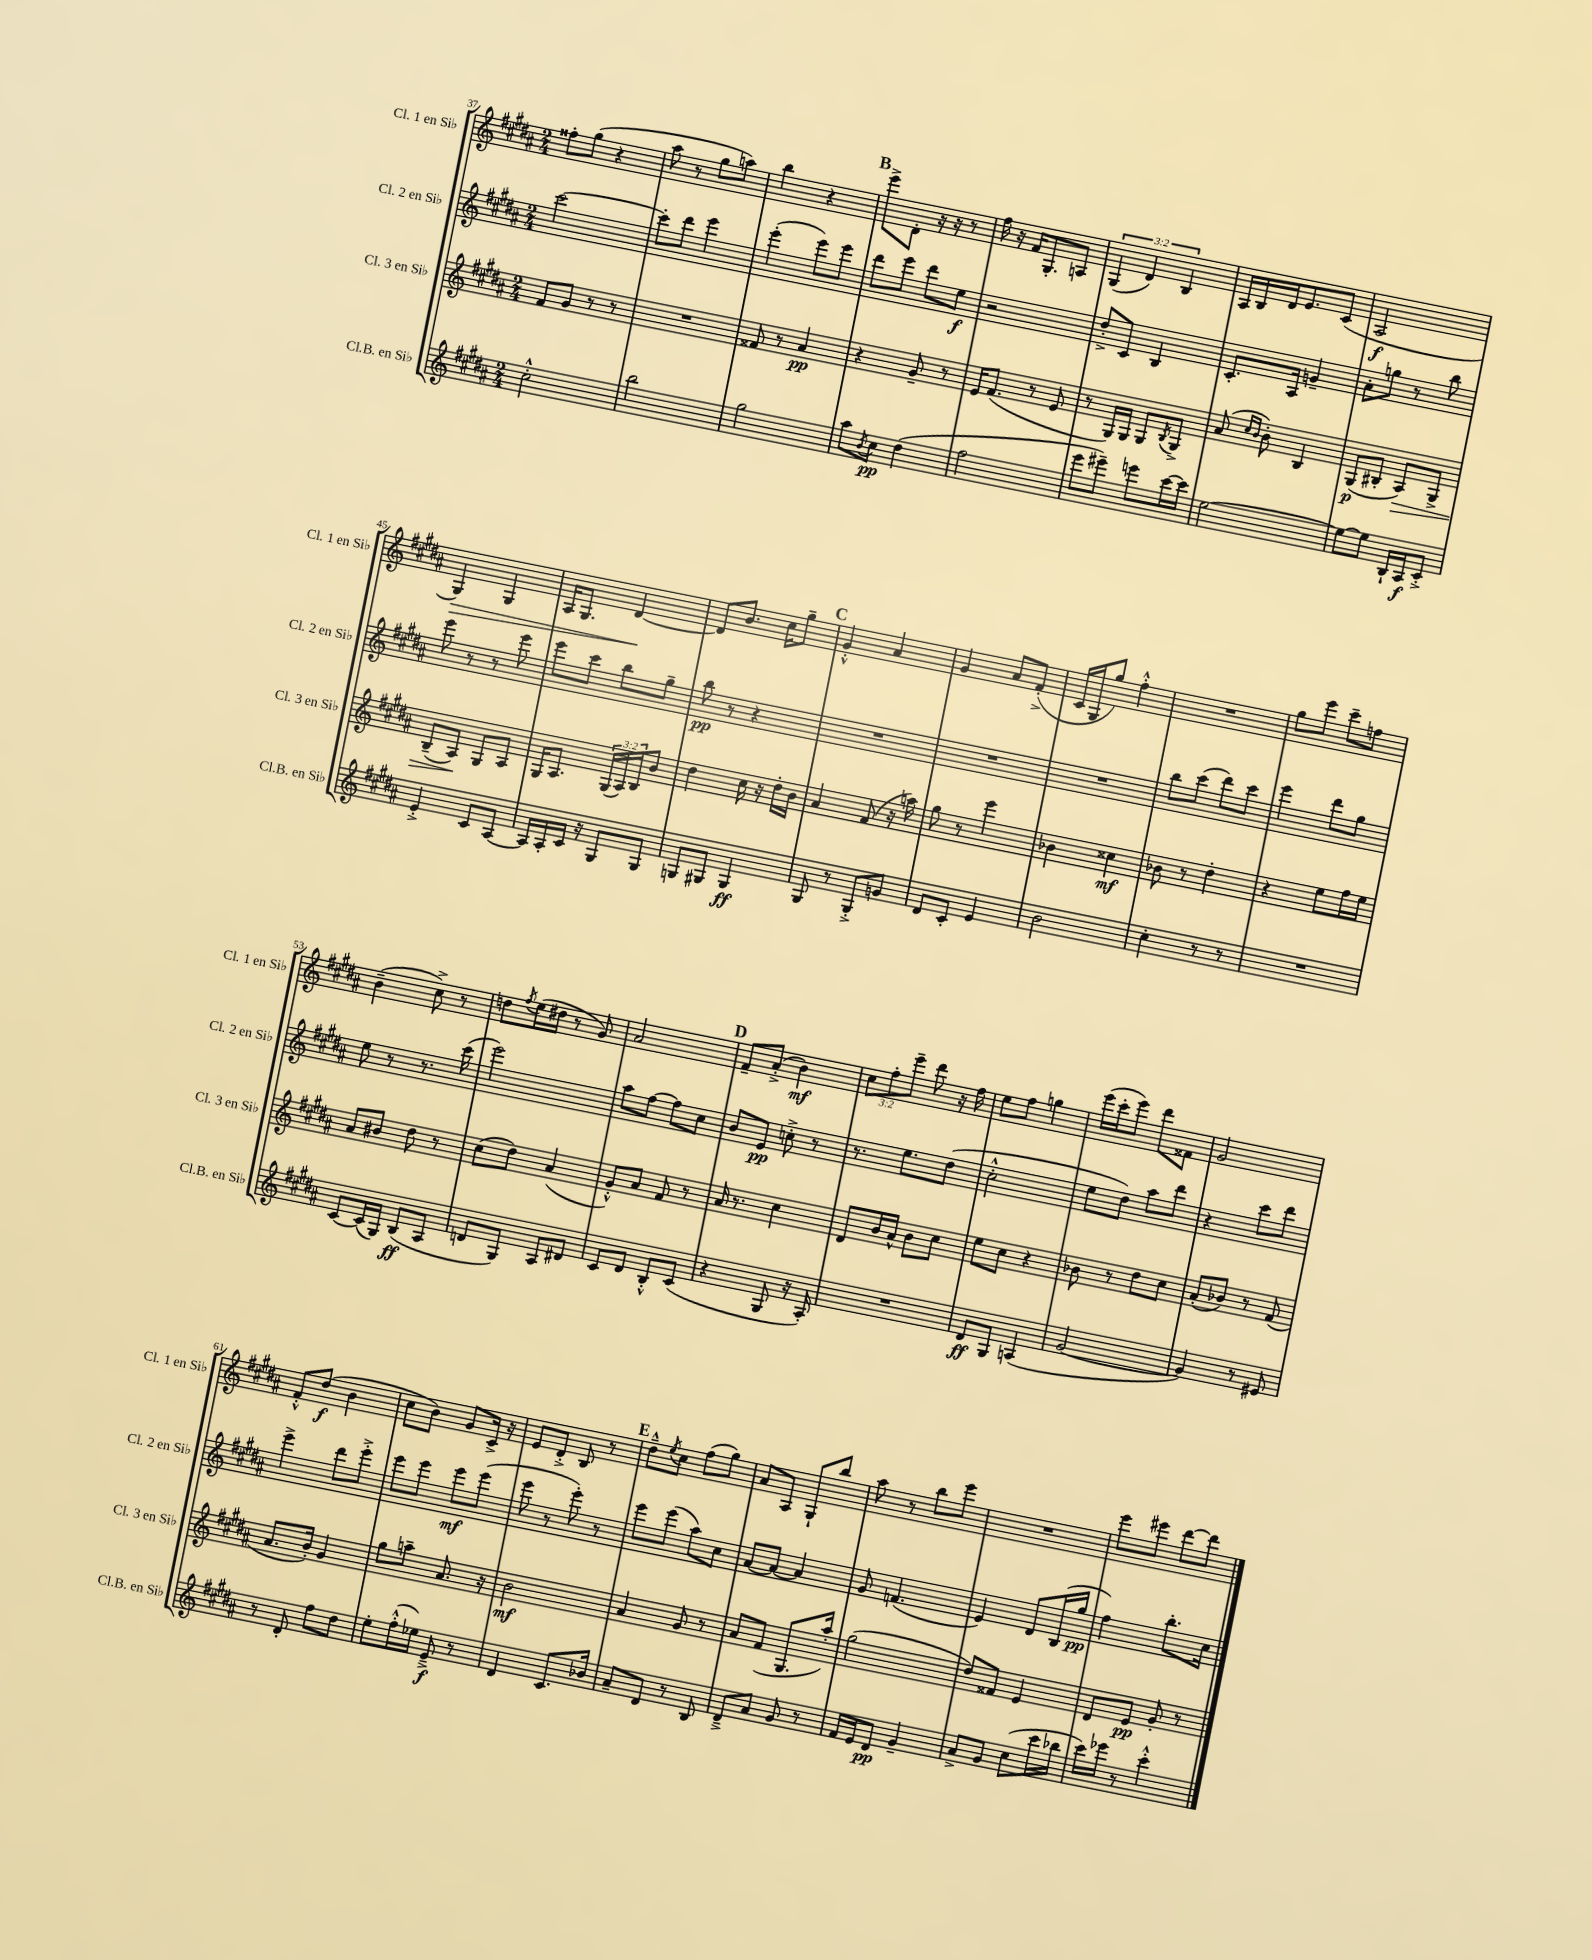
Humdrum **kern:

**kern	**kern	**kern	**kern
*staff4	*staff3	*staff2	*staff1
*clefG2	*clefG2	*clefG2	*clefG2
*k[f#c#g#d#a#]	*k[f#c#g#d#a#]	*k[f#c#g#d#a#]	*k[f#c#g#d#a#]
*M2/4	*M2/4	*M2/4	*M2/4
2cc#'^^\	8f#/L	[2ccc#\	8ff##'\L
.	8g#/J	.	(8gg#\J
.	8r	.	4r
.	8r	.	.
=	=	=	=
2bb\	2r	8ccc#'\]L	8aa#\
.	.	8ddd#\J	8r
.	.	4eee\	8gg#\L
.	.	.	8aa\J)
=	=	=	=
2gg#\	8f##/	(4eee'\	4bb\
.	8r	.	.
.	4a#/	8eee\L)	4r
.	.	8eee\J	.
=	=	=	=
8aa#\L	4r	8ddd#\L	8eee^\L
8qb/	.	.	.
8cc#\J	.	8eee\J	8d#'\J
(4dd#\	8g#~/	8ddd#\L	16r
.	.	.	16r
.	8r	8ee\J	8r
=	=	=	=
2ff#\	16e/LK	2r	16ff#\
.	(8.f#/J	.	16r
.	.	.	16f#/LK
.	.	.	8.G#'/
.	8r	.	.
.	8e/	.	8A/J
=	=	=	=
8eee\L	8r	8dd#'^/L	(6G#/
8eee#~\J)	16G#/LL)	8c#/J	.
.	.	.	6d#/)
.	16G#/JJ	.	.
8eee\L	8G#/L	4B/	.
.	.	.	6B/
.	8qB/	.	.
[16ccc#\L	8G#^/J	.	.
16ccc#\]JJ	.	.	.
=	=	=	=
[2ee\	(8a#/	8.c#'/L	16A#/LL
.	.	.	16B/
.	16qqcc#/LL	.	.
.	16qqb/JJ	.	.
.	8b'\)	.	16d#/J
.	.	16A#/Jk	8.e/
.	4B/	4g~/	.
.	.	.	(8c#/J
=	=	=	=
8ee\_L	(8G#/L	8a#'\L	2A#/
8ee\]J	8B#'/J	8gg\J	.
16B`/LL	8A#/L)	8r	.
16A#/J	.	.	.
8c#'^/J	8G#^/J	8bb\	.
=	=	=	=
4e'^/	(8B~/L	8eee\	4G#/)
.	8A#/J)	8r	.
8c#/L	8G#/L	8r	4G#/
[8A#/J	8A#/J	8eee\	.
=	=	=	=
16A#/]LL	16G#/LK	8eee\L	16A#/LK
16A#'/	8.A#/J	.	8.G#/J
16c#/JJ	.	8ccc#\J	.
16r	.	.	.
8G#/L	(24G#/LL	8bb\L	[4d#/
.	24A#/)	.	.
.	24B/J	.	.
8G#/J	8b/J	8gg#~\J	.
=	=	=	=
8G/L	4dd#\	8bb\	8d#/]L
8G#/J	.	8r	8.b/J
4G#/	16cc#\	4r	.
.	16r	.	16cc#\LK
.	16dd#'\LL	.	8gg#~\J
.	16b\JJ	.	.
=	=	=	=
8G#/	4a#/	2r	4g#'^^/
8r	.	.	.
8G#'^/L	(8f#/	.	4a#/
8g/J	16r	.	.
.	16aa\)	.	.
=	=	=	=
8d#/L	8gg#\	2r	4g#/
8c#'/J	8r	.	.
4e/	4eee\	.	8a#/L
.	.	.	(8f#'^/J
=	=	=	=
2b\	4b-\	2r	16c#/LL
.	.	.	16G#/J
.	.	.	8gg#/J)
.	4cc##\	.	4ff#'^^\
=	=	=	=
4cc#'\	8b-\	8bb\L	2r
.	8r	(8ccc#\J	.
8r	4dd#'\	8ddd#\L)	.
8r	.	8ccc#\J	.
=	=	=	=
2r	4r	4eee\	8gg#\L
.	.	.	8eee\J
.	8ee\L	8ddd#\L	8ccc#~\L
.	16ff#\L	8gg#\J	8ff\J
.	16ee\JJ	.	.
=	=	=	=
[8c#/L	8a#/L	8ee\	(4b~\
(16c#/]L	8b#/J	8r	.
16G#/JJ)	.	.	.
(8B/L	8dd#\	8.r	8cc#^\)
8A#/J	8r	.	8r
.	.	(16ccc#\	.
=	=	=	=
8d/L	(8cc#\L	2eee\)	8dd\L
.	.	.	8qff#/
8G#/J)	8dd#\J)	.	(16ee\L
.	.	.	16dd#\JJ
8A#/L	(4a#/	.	8r
8d#/J	.	.	8g#/)
=	=	=	=
8c#/L	8g#'^^/L)	8aa#\L	2a#/
8d#/J	8a#/J	[8ff#\J	.
8B'^^/L	8f#/	8ff#\]L	.
(8c#/J	8r	8cc#\J	.
=	=	=	=
4r	16a#/	8b/L	8f#~/L
.	8.r	.	.
.	.	8e/J	(8a#'^/J
8G#/	4cc#\	8cc'^\	4b\)
16r	.	8r	.
16A#'/)	.	.	.
=	=	=	=
2r	8d#/L	8.r	12cc#\L
.	.	.	12ff#'\
.	16b/L	.	.
.	.	.	12eee~\J
.	16a#^^/JJ	8.ee\L	.
.	8b\L	.	8ddd#\
.	8cc#\J	(8dd#\J	16r
.	.	.	16ff#\
=	=	=	=
8d#/L	8ee\L	2cc#'^^\	8ee\L
8G#/J	8cc#\J	.	8ff#\J
(4A/	4r	.	4gg\
=	=	=	=
[2g#/	8b-\	8ee\L	(16eee\LL
.	.	.	16ccc#'\J
.	8r	8dd#\J)	8eee\J)
.	8dd#\L	8aa#\L	8ddd#\L
.	8cc#\J	8ddd#\J	8f##\J
=	=	=	=
4g#/])	(8a#'/L	4r	2g#/
.	8b-/J)	.	.
8r	8r	8ccc#\L	.
8e#/	(8f#/	8ddd#\J	.
=	=	=	=
8r	8.a#/L	4eee^\	8f#'^^/L
8d#'/	.	.	(8dd#/J
.	16b'/Jk)	.	.
8ff#\L	4g#/	8ddd#\L	4b\
8dd#\J	.	8eee'^\J	.
=	=	=	=
8ee'\L	8gg#\L	8eee\L	8cc#\L
(16ff#'^^\L	8aa~\J	8eee\J	8b\J)
16ee-\JJ)	.	.	.
8e~^/	8.a#/	8eee\L	8g#/L
8r	.	(8eee\J	16c#^/Jk
.	16r	.	16r
=	=	=	=
4d#/	2b\	8eee\	8e/L
.	.	8r	8d#'^/J
8.c#/L	.	8eee'\)	8B/
.	.	8r	8r
16b-/Jk	.	.	.
=	=	=	=
8a#~/L	4a#/	8eee\L	8dd#~^^\L
.	.	.	8qee/
8d#/J	.	(8eee\J	8cc#\J
8r	8g#/	8aa#\L)	(8ff#\L
8B/	8r	8cc#\J	8gg#\J)
=	=	=	=
8d#~^/L	8a#/L	[8a#/L	8a#/L
8a#/J	(8f#/J	8a#/_J	8A#/J
8g#/	8.G#/L	4a#/]	8G#`/L
8r	.	.	8bb/J
.	16aa#'/Jk)	.	.
=	=	=	=
16f#/LL	(2gg#\	8g#/	8aa#\
16e/J	.	.	.
8d#/J	.	(4.f/	8r
4g#~/	.	.	8bb\L
.	.	.	8eee\J
=	=	=	=
8a#^/L	8dd#/L)	4e/)	2r
8g#/J	8f##/J	.	.
(8cc#\L	4e/	8d#/L	.
16ccc#\L	.	(16B/L	.
16bb-\JJ	.	16gg#/JJ	.
=	=	=	=
16ccc#\LL)	8d#/L	4ff#\)	8eee\L
16eee-\JJ	.	.	.
8r	8e/J	.	8eee#\J
4ccc#'^^\	8g#'/	8.bb'\L	[8ddd#\L
.	8r	.	8ddd#\]J
.	.	16cc#\Jk	.
==	==	==	==
*-	*-	*-	*-
